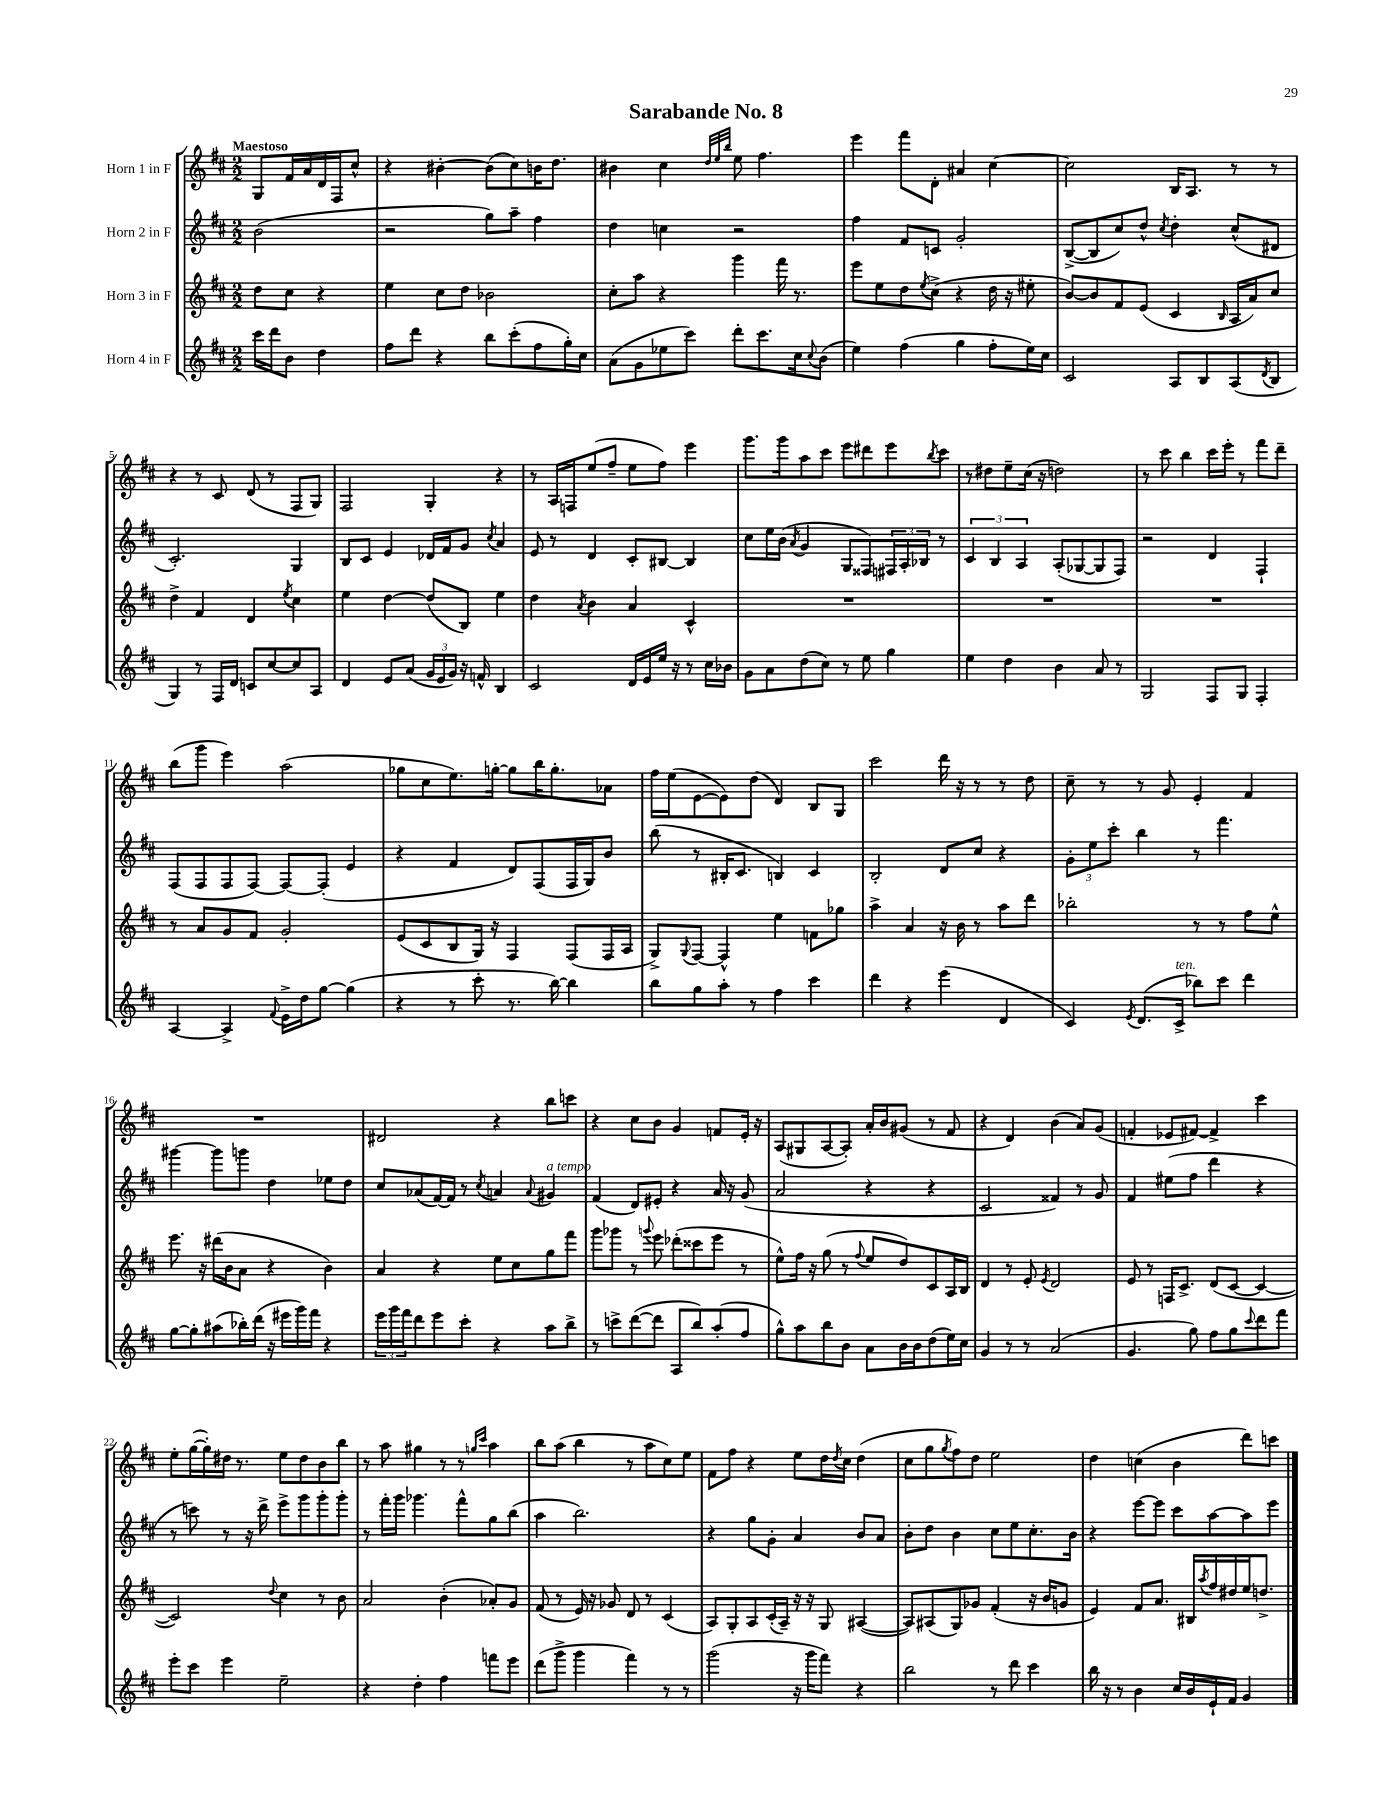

**kern	**kern	**kern	**kern
*staff4	*staff3	*staff2	*staff1
*clefG2	*clefG2	*clefG2	*clefG2
*k[f#c#]	*k[f#c#]	*k[f#c#]	*k[f#c#]
*M2/2	*M2/2	*M2/2	*M2/2
16ccc#	8dd	(2b	8G
16ddd	.	.	.
8b	8cc#	.	16f#
.	.	.	16a
4dd	4r	.	16d
.	.	.	16F#
.	.	.	8cc#^^
=	=	=	=
8ff#	4ee	2r	4r
8ddd	.	.	.
4r	8cc#	.	[4b#'
.	8dd	.	.
8bb	2b-	8gg)	(8b#]
(8ccc#'	.	8aa~	8cc#)
8ff#	.	4ff#	16b
.	.	.	8.dd
16gg')	.	.	.
16cc#	.	.	.
=	=	=	=
(8a	8cc#'	4dd	4b#
8g	8aa	.	.
8ee-	4r	4cc	4cc#
8ccc#)	.	.	.
.	.	.	32qqdd
.	.	.	32qqee
.	.	.	32qqbb
8ddd'	4ggg	2r	8ee
8.ccc#	.	.	4.ff#
.	16fff#	.	.
16cc#	8.r	.	.
8qqcc#	.	.	.
(8b	.	.	.
=	=	=	=
4ee)	8eee	4ff#	4eee
.	8ee	.	.
(4ff#	8dd	8f#	8fff#
.	8qee	.	.
.	(8cc#^	8c	8d'
4gg	4r	2g'	4a#
8ff#'	16dd	.	[4cc#
.	16r	.	.
16ee)	8ee#'	.	.
16cc#	.	.	.
=	=	=	=
2c#	[8b)	([8B^	2cc#]
.	8b]	8B]	.
.	8f#	8cc#)	.
.	(8e	8dd^^	.
.	.	8qcc#	.
8A	4c#	4dd'	16B
.	.	.	8.A
8B	.	.	.
.	16qqB	.	.
(8A	16A	(8cc#^^	8r
.	16a)	.	.
8qd	.	.	.
8B	8cc#	8d#	8r
=	=	=	=
4G)	4dd^	2.c#')	4r
8r	4f#	.	8r
16F#	.	.	8c#
16d	.	.	.
8c	4d	.	(8d
[8cc#	.	.	8r
.	8qee	.	.
8cc#]	4cc#	4G	8F#
8A	.	.	8G)
=	=	=	=
4d	4ee	8B	2F#
.	.	8c#	.
8e	[4dd	4e	.
(8a	.	.	.
24g	(8dd]	16d-	4G'
24e	.	.	.
.	.	16f#	.
24g)	.	.	.
16r	8B)	8g	.
16f^^	.	.	.
.	.	8qcc#	.
4B	4ee	4a	4r
=	=	=	=
2c#	4dd	8e	8r
.	.	8r	16A
.	.	.	16F
.	8qa	.	.
.	4b	4d	(8ee
.	.	.	8ff#~
16d	4a	8c#'	8ee
16e	.	.	.
16ee	.	[8B#	8ff#)
16r	.	.	.
8r	4c#^^	4B#]	4eee
16cc#	.	.	.
16b-	.	.	.
=	=	=	=
8g	1r	8cc#	8.ggg
8a	.	16ee	.
.	.	(16b	16ggg
.	.	8qa	.
(8dd	.	4g	8aa
8cc#)	.	.	8ccc#
8r	.	8G	8eee
8ee	.	8F##)	8ddd#
4gg	.	24F#	8eee
.	.	24A'	.
.	.	24B-	.
.	.	.	8qbb
.	.	8r	8ccc#
=	=	=	=
4ee	1r	6c#	8r
.	.	.	8dd#
.	.	6B	.
4dd	.	.	8ee~
.	.	6A	.
.	.	.	(16cc#
.	.	.	16r
4b	.	(8A'	2dd)
.	.	[8G-	.
8a	.	8G-]	.
8r	.	8F#)	.
=	=	=	=
2G	1r	2r	8r
.	.	.	8ccc#
.	.	.	4bb
8F#	.	4d	16ccc#
.	.	.	16eee'
8G	.	.	8r
4F#'	.	4F#`	8fff#
.	.	.	8ddd~
=	=	=	=
[4A	8r	(8F#	(8bb
.	8a	8F#	8ggg
4A^]	8g	8F#	4eee)
.	8f#	[8F#)	.
8qqf#	.	.	.
16e^	2g'	8F#_	(2aa
16dd	.	.	.
[8gg	.	(8F#']	.
(4gg]	.	4e	.
=	=	=	=
4r	(8e	4r	8gg-
.	8c#	.	8cc#
8r	8B	4f#	8.ee)
8ccc#'	16G)	.	.
.	16r	.	[16gg'
8.r	4F#	8d)	8gg]
.	.	(8F#	16bb
[16bb)	.	.	8.gg'
4bb]	(8F#	16F#	.
.	.	16G)	.
.	16F#	8b	8a-
.	16A	.	.
=	=	=	=
8bb	8G^)	(8bb	16ff#
.	.	.	(16ee
.	8qqG	.	.
8gg	[8F#	8r	[8e
8aa'	4F#^^]	16B#'	8e])
.	.	8.c#	.
8r	.	.	(8dd
4ff#	4ee	4B)	4d)
4ccc#	8f	4c#	8B
.	8gg-	.	8G
=	=	=	=
4ddd	4aa^	2B'	2ccc#
4r	4a	.	.
(4eee	16r	8d	16ddd
.	16b	.	16r
.	8r	8cc#	8r
4d	8aa	4r	8r
.	8ddd	.	8dd
=	=	=	=
4c#)	2bb-'	12g'	8cc#~
.	.	12ee	.
.	.	.	8r
.	.	12ccc#'	.
8qe	.	.	.
(8.d	.	4bb	8r
.	.	.	8g
16c#^	.	.	.
8bb-)	8r	8r	4e'
8ccc#	8r	4.fff#	.
4ddd	8ff#	.	4f#
.	8ee^^	.	.
=	=	=	=
[8gg	8.eee	[4ggg#	1r
8gg']	.	.	.
.	16r	.	.
(8aa#	(16ddd#	8ggg#]	.
.	16b	.	.
16bb-')	8a	8ggg	.
(16ddd	.	.	.
16r	4r	4dd	.
16eee#	.	.	.
16ggg)	.	.	.
16fff#	.	.	.
4r	4b)	8ee-	.
.	.	8dd	.
=	=	=	=
24eee	4a	8cc#	2d#
24ggg	.	.	.
24fff#	.	.	.
8ddd	.	(8a-	.
8eee	4r	[16f#)	.
.	.	16f#]	.
8ccc#'	.	8r	.
.	.	8qcc#	.
4r	8ee	4a	4r
.	8cc#	.	.
.	.	8qqa	.
8aa	8gg	4g#	8bb
8bb^	8fff#	.	8ccc
=	=	=	=
8r	8ggg	(4f#	4r
8ccc^	8ggg-	.	.
([8ddd	8r	8d)	8cc#
.	8qqggg	.	.
8ddd]	8eee	8e#'	8b
8A	(8ddd-'	4r	4g
8bb)	8ccc##	.	.
(8aa'	8eee	16a	8f
.	.	16r	.
8ff#	8r	(8g	16e'
.	.	.	16r
=	=	=	=
8gg^^)	8ee^^)	2a	(8A
8aa	16ff#	.	8G#
.	16r	.	.
8bb	(8gg	.	[8A
8b	8r	.	8A'])
.	8qqff#	.	.
8a	8ee	4r	16a'
.	.	.	16b
16b	8dd)	.	(8g#
16b	.	.	.
(8dd	8c#	4r	8r
16ee)	16A	.	8f#
16cc#	16B	.	.
=	=	=	=
4g	4d	2c#	4r
8r	8r	.	4d)
8r	8e'	.	.
.	8qe	.	.
(2a	2d	4f##)	(4b
.	.	8r	8a)
.	.	8g	(8g
=	=	=	=
4.g	8e	4f#	4f'
.	8r	.	.
.	16F	(8ee#	8e-
.	8.c#^	.	.
8gg)	.	8ff#	[8f#)
8ff#	(8d	4ddd	4f#^]
8gg	[8c#	.	.
8qqccc#	.	.	.
8ddd	4c#_	4r	4ccc#
8fff#	.	.	.
=	=	=	=
8eee'	2c#])	8r	8ee'
8ccc#	.	8ccc)	([16gg
.	.	.	16gg'])
4eee	.	8r	16dd#
.	.	.	8.r
.	.	16r	.
.	.	16ddd^	.
.	8qqdd	.	.
2ee~	4cc#	8eee^	8ee
.	.	8ggg	8dd#
.	8r	8ggg'	8b
.	8b	8ggg'	8bb
=	=	=	=
4r	2a	8r	8r
.	.	16fff#'	8aa
.	.	16ggg	.
4dd'	.	4.ggg-	4gg#
4ff#	(4b'	.	8r
.	.	8fff#^^	8r
.	.	.	16qqgg
.	.	.	16qqccc#
8fff	8a-')	8gg	4aa
8eee	8g	(8bb	.
=	=	=	=
(8ddd	(8f#	4aa	8bb
8ggg^	8r	.	(8aa
4ggg	16e)	2.bb)	4bb
.	16r	.	.
.	8g-	.	.
4fff#)	8d	.	8r
.	8r	.	8aa
8r	(4c#	.	8cc#)
8r	.	.	8ee
=	=	=	=
(2ggg	8A)	4r	8f#
.	8G'	.	8ff#
.	8A	8gg	4r
.	(16c#'	8g'	.
.	16A~)	.	.
16r	16r	4a	8ee
16ggg	16r	.	.
8fff#)	8G	.	16dd
.	.	.	8qdd
.	.	.	16cc#
4r	([4A#	8b	(4dd
.	.	8a	.
=	=	=	=
2bb	8A#])	8b'	8cc#
.	(8A#	8dd	8gg
.	.	.	8qgg
.	8G)	4b	8ff#)
.	8g-	.	8dd
8r	(4f#'	8cc#	2ee
8ddd	.	8ee	.
4ccc#	16r	8.cc#'	.
.	16b	.	.
.	8g	.	.
.	.	16b	.
=	=	=	=
16bb	4e)	4r	4dd
16r	.	.	.
8r	.	.	.
4b	8f#	[8eee	(4cc
.	8.a	8eee]	.
16cc#	.	8ccc#	4b
16b	16B#	.	.
.	8qaa	.	.
16e`	16ff#	[8aa	.
16f#	16dd#	.	.
4g	16ee	8aa]	8ddd)
.	8.dd^	.	.
.	.	8eee	8ccc
==	==	==	==
*-	*-	*-	*-
